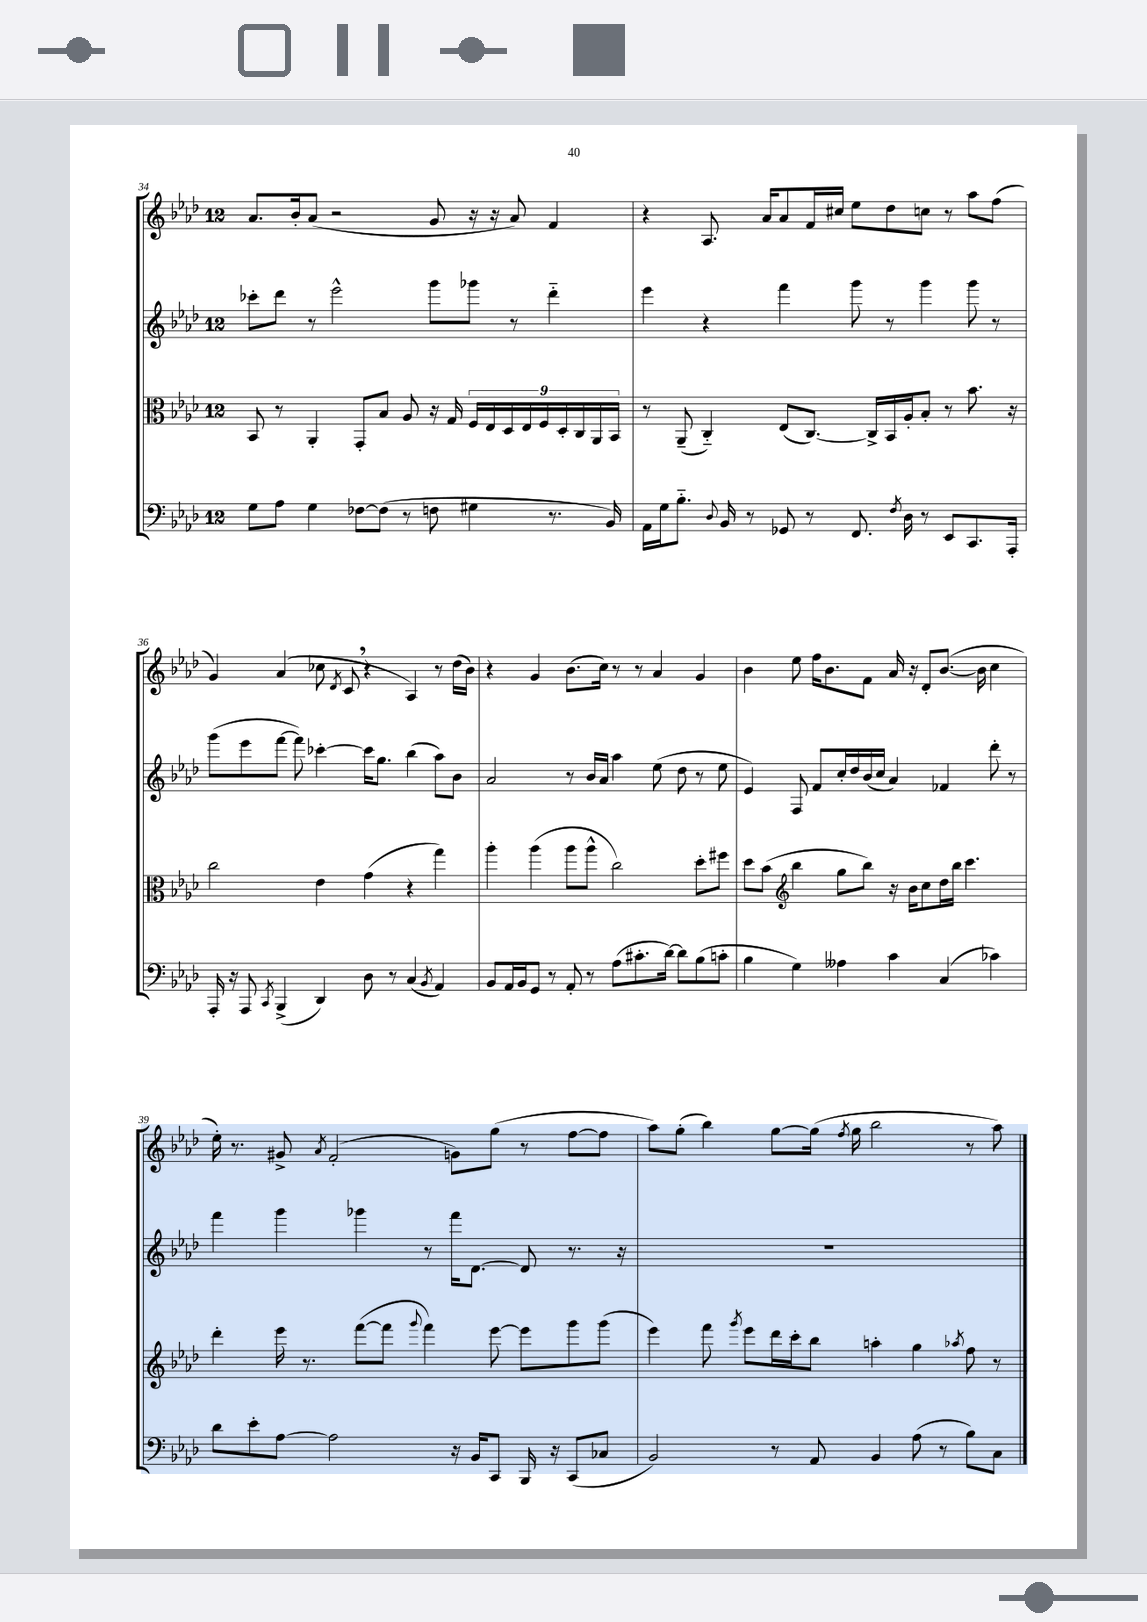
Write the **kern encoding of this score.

**kern	**kern	**kern	**kern
*part4	*part3	*part2	*part1
*staff4	*staff3	*staff2	*staff1
*clefF4	*clefC3	*clefG2	*clefG2
*k[b-e-a-d-]	*k[b-e-a-d-]	*k[b-e-a-d-]	*k[b-e-a-d-]
*M12/8	*M12/8	*M12/8	*M12/8
=34	=34	=34	=34
8G\L	8BB-/	8ccc-X'\L	8.a-/L
8A-\J	8r	8ddd-\J	.
.	.	.	16b-'/k
4G\	4AA-'/	8r	(8a-/J
.	.	2eee-^^\	2r
[8F-X\L	8GG'/L	.	.
(8F-\J]	8B-/J	.	.
8r	8A-/	.	.
8Fn\	16r	8ggg\L	8g/
.	16G/	.	.
4G#X\	18F/LL	8ggg-X\J	16r
.	18E-/	.	.
.	.	.	16r
.	18D-/	.	.
.	.	8r	8a-/)
.	18E-/	.	.
.	18F/	.	.
8.r	.	4ddd-\	4f/
.	18D-'/	.	.
.	18C/	.	.
.	18AA-/	.	.
16BB-/)	.	.	.
.	18BB-/JJ	.	.
=35	=35	=35	=35
16AA-\LL	8r	4eee-\	4r
16G\J	.	.	.
8.B-\J	(8AA-~/	.	.
.	4C/)	4r	8.A-/
8qqD-/	.	.	.
16BB-/	.	.	.
8r	.	.	.
.	.	.	16a-/KL
8GG-X/	(8E-/L	4fff\	8a-/
8r	[8.C/J)	.	16f/L
.	.	.	16cc#X/JJ
8.FF/	.	8ggg\	8ee-\L
.	16C^/LL]	.	.
.	16BB-/	8r	8dd-\
8qF/	.	.	.
16D-\	16A-'/J	.	.
8r	8B-'/J	4ggg\	8ccn\J
8EE-/L	8r	.	8r
8.CC/	8.b-\	8ggg\	8aa-\L
.	.	8r	(8ff\J
16AAA-'/Jk	16r	.	.
!!LO:LB:g=z
=36	=36	=36	=36
16AAA-'/	2cc\	(8ggg\L	4g/)
16r	.	.	.
8AAA-/	.	8eee-\	.
8qCC/	.	.	.
(4BBB-^/	.	[8fff\J	(4a-/
.	.	8fff\])	.
4DD-/)	4e-\	[4ccc-X'\	8cc-X\
.	.	.	8qd-/
.	.	.	8c,/
8D-\	(4g\	16ccc-\KL]	4r
.	.	8.gg\J	.
8r	.	.	.
(4C/	4r	(4bb-\	4A-/)
8qBB-/	.	.	.
4AA-/)	4gg\)	8aa-\L)	8r
.	.	8b-\J	(16dd-\LL
.	.	.	16b-\JJ)
=37	=37	=37	=37
8BB-/L	4aa-'\	2a-/	4r
16AA-/L	.	.	.
16BB-/J	.	.	.
8GG/J	(4aa-\	.	4g/
8r	.	.	.
8AA-'/	8aa-\L	8r	(8.b-\L
8r	8aa-^^\J	16b-/LL	.
.	.	16a-/JJ	16cc\Jk)
(8A-\L	2cc\)	4aa-\	8r
8.c#X'\	.	.	8r
.	.	(8ee-\	4a-/
[16d-\Jk)	.	.	.
8d-\L]	.	8dd-\	.
(8B-\	8dd-'\L	8r	4g/
8cn'\J	8ff#X\J	8ee-\	.
=38	=38	=38	=38
4B-\	8dd-\L	4e-/)	4b-\
.	(8b-\J	.	.
*	*clefG2	*	*
4G\)	4bb-\	8F/	8ee-\
.	.	8f/L	16ff\KL
.	.	.	8.b-\
4A--X\	8gg\L	16cc'/L	.
.	.	16dd-/	.
.	8bb-\J)	(16b-/	8f\J
.	.	16cc/JJ	.
4c\	16r	4a-/)	16a-/
.	16b-\KL	.	16r
.	8cc\	.	8d-'/L
(4C/	16dd-\L	4f-X/	([8.b-/J
.	16bb-\JJ	.	.
.	4.ccc\	.	.
.	.	.	16b-\]
4c-X\)	.	8ddd-'\	4cc\
.	.	8r	.
!!LO:LB:g=z
=39	=39	=39	=39
8d-\L	4ddd-'\	4fff\	16ee-'\)
.	.	.	8.r
8e-'\	.	.	.
[8A-\J	16eee-\	4ggg\	8g#X^/
.	8.r	.	.
.	.	.	8qa-/
2A-\]	.	.	(2f'/
.	([8fff\L	4ggg-X\	.
.	8fff\J]	.	.
.	8qqggg/	.	.
.	4fff\)	8r	.
16r	.	16fff\KL	8gn\L)
16BB-/KL	.	[8.d-\J	.
8CC/J	[8eee-\	.	(8gg\J
16BBB-/	8eee-\L]	8d-/]	8r
16r	.	.	.
(8CC/L	8ggg\	8.r	[8ff\L
8C-X/J	(8ggg\J	.	8ff\J]
.	.	16r	.
=40	=40	=40	=40
2BB-/)	4eee-\)	1.r	8aa-\L)
.	.	.	(8gg'\J
.	8fff\	.	4bb-\)
.	8qggg/	.	.
.	8eee-\L	.	.
8r	16ddd-\L	.	[8gg\L
.	16ccc'\J	.	.
8AA-/	8bb-\J	.	(16gg\Jk]
.	.	.	8qff/
.	.	.	16gg\
4BB-/	4aan'\	.	2bb-\
(8A-\	4gg\	.	.
8r	.	.	.
.	8qaa-X/	.	.
8B-\L)	8ff\	.	8r
8C\J	8r	.	8aa-\)
==	==	==	==
*-	*-	*-	*-
